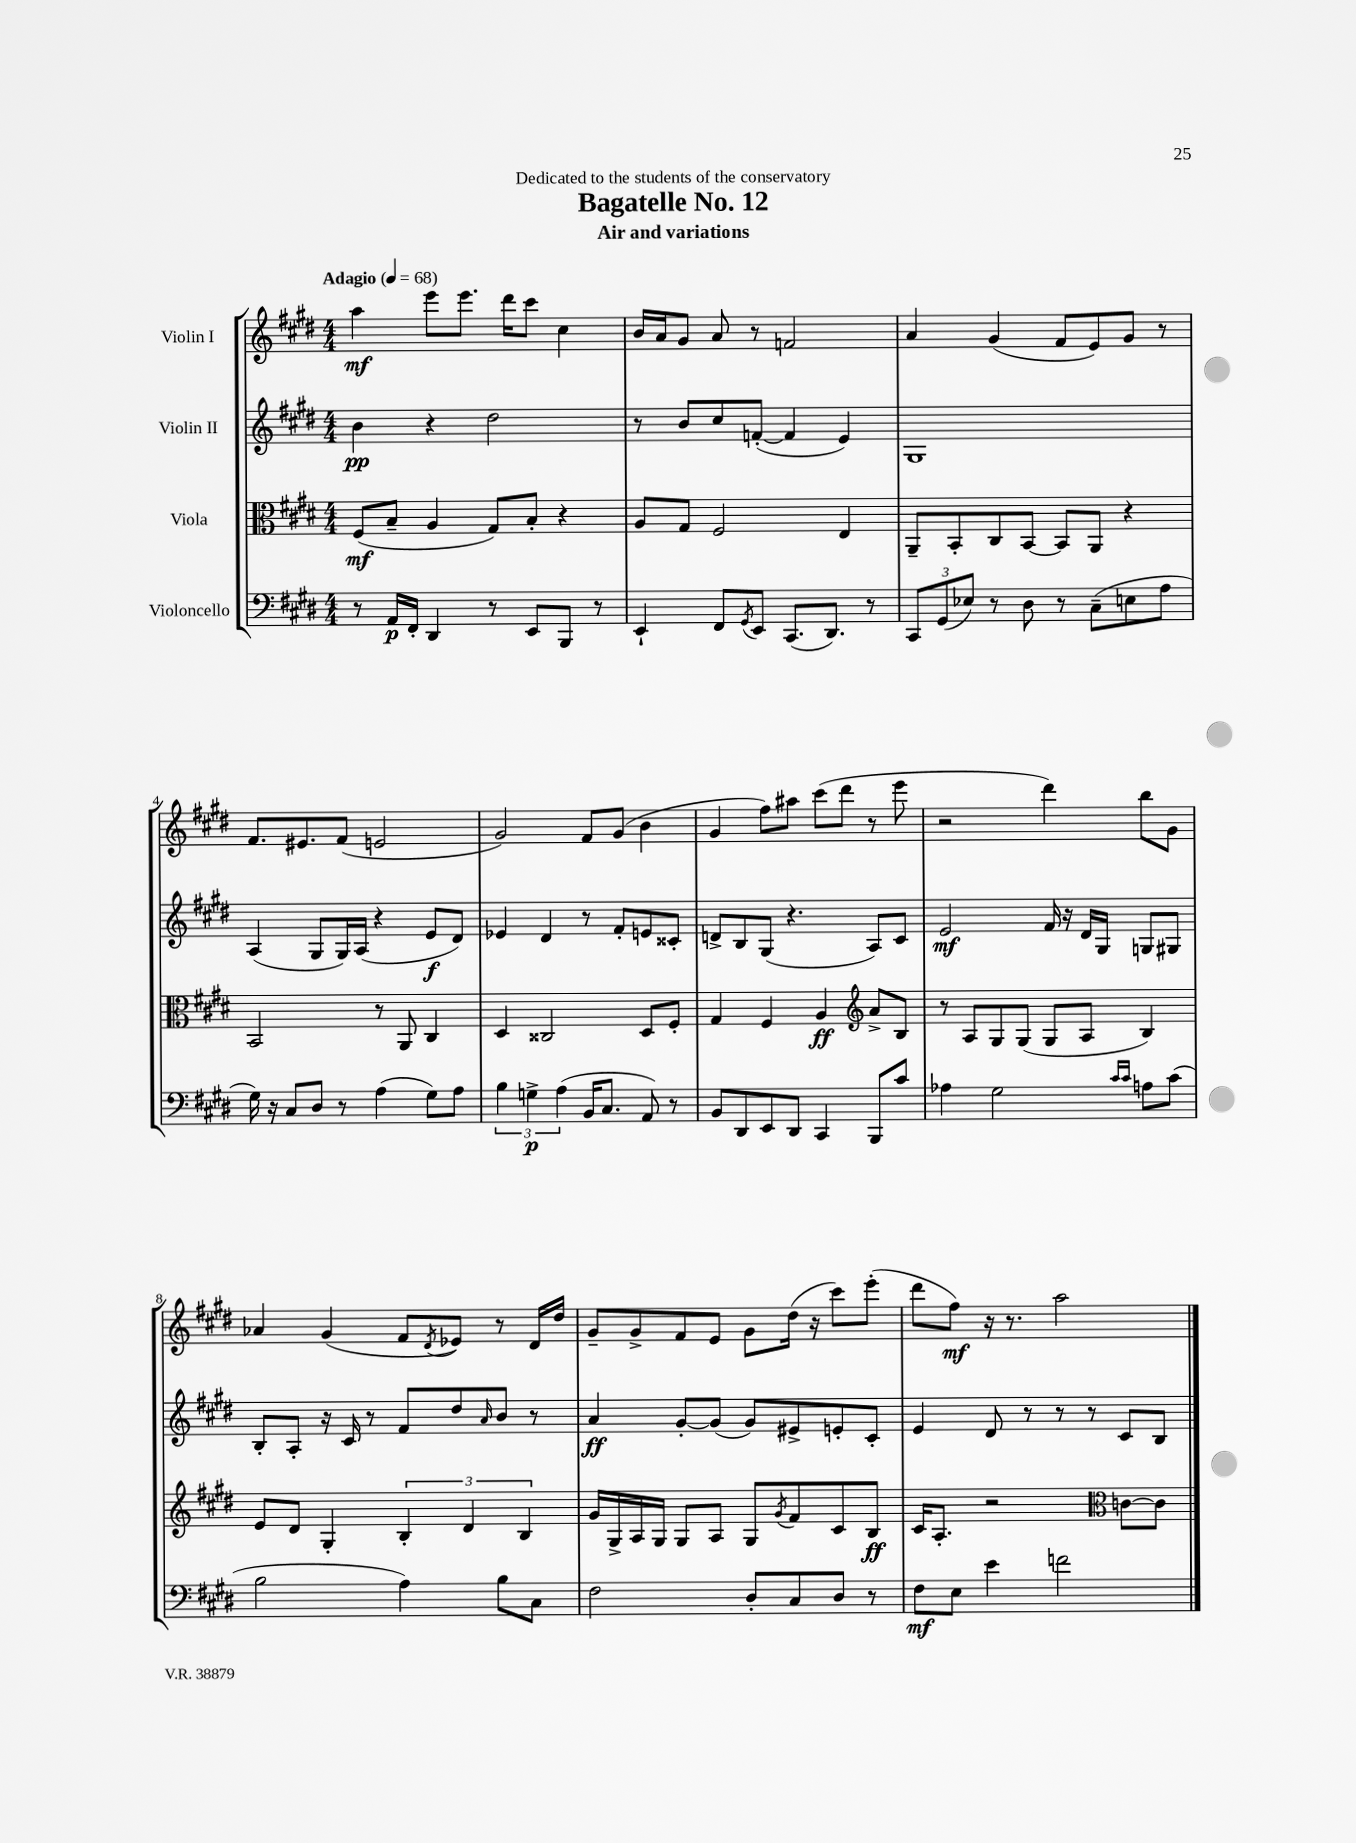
\header { title = "Bagatelle No. 12" subtitle = "Air and variations" dedication = "Dedicated to the students of the conservatory" }
<<
\new StaffGroup <<
\new Staff = "s0" \with { instrumentName = "Violin I" } {
    \clef treble \key e \major \numericTimeSignature \time 4/4 \tempo "Adagio" 4 = 68
    a''4\mf e'''8 e'''8. dis'''16 cis'''8 cis''4 |
    b'16 a'16 gis'8 a'8 r8 f'2 |
    a'4 gis'4( fis'8 e'8) gis'8 r8 |
    fis'8. eis'8. fis'8( e'2 |
    gis'2) fis'8 gis'8( b'4 |
    gis'4 fis''8) ais''8 cis'''8( dis'''8 r8 e'''8 |
    r2 dis'''4) b''8 gis'8 |
    aes'4 gis'4( fis'8 \acciaccatura { dis'8 } ees'8) r8 dis'16 dis''16 |
    gis'8-- gis'8-> fis'8 e'8 gis'8 dis''16( r16 cis'''8) e'''8-.( |
    dis'''8 fis''8\mf) r16 r8. a''2 \bar "|." |
}
\new Staff = "s1" \with { instrumentName = "Violin II" } {
    \clef treble \key e \major \numericTimeSignature \time 4/4
    b'4\pp r4 dis''2 |
    r8 b'8 cis''8 f'8~-.( f'4 e'4) |
    gis1 |
    a4( gis8 gis16) a16( r4 e'8\f dis'8) |
    ees'4 dis'4 r8 fis'8-. e'8 cisis'8-. |
    d'8-> b8 gis8( r4. a8) cis'8 |
    e'2\mf fis'16 r16 dis'16 gis16 g8 gis8 |
    b8-. a8-. r16 cis'16 r8 fis'8 dis''8 \grace { a'16 } b'8 r8 |
    a'4\ff gis'8~-. gis'8( gis'8) eis'8-> e'8-. cis'8-. |
    e'4 dis'8 r8 r8 r8 cis'8 b8 \bar "|." |
}
\new Staff = "s2" \with { instrumentName = "Viola" } {
    \clef alto \key e \major \numericTimeSignature \time 4/4
    fis8\mf( b8-- a4 gis8) b8-. r4 |
    a8 gis8 fis2 e4 |
    a,8-- b,8-. cis8 b,8~ b,8 a,8 r4 |
    b,2 r8 a,8 cis4 |
    dis4 cisis2 dis8 fis8-. |
    gis4 fis4 a4\ff \clef treble a'8-> b8 |
    r8 a8 gis8 gis8( gis8 a8 b4) |
    e'8 dis'8 gis4-. \tuplet 3/2 { b4-. dis'4 b4 } |
    gis'16 gis16-> a16 gis16 gis8 a8 gis8 \acciaccatura { gis'8 } fis'8 cis'8 b8\ff |
    cis'16 a8.-. r2 \clef alto c'8~ c'8 \bar "|." |
}
\new Staff = "s3" \with { instrumentName = "Violoncello" } {
    \clef bass \key e \major \numericTimeSignature \time 4/4
    r8 a,16\p fis,16-. dis,4 r8 e,8 b,,8 r8 |
    e,4-! fis,8 \acciaccatura { gis,8 } e,8 cis,8.( dis,8.) r8 |
    \tuplet 3/2 { cis,8 gis,8( ees8) } r8 dis8 r8 cis8--( e8 a8 |
    gis16) r16 cis8 dis8 r8 a4( gis8) a8 |
    \tuplet 3/2 { b4 g4->\p a4( } b,16 cis8. a,8) r8 |
    b,8 dis,8 e,8 dis,8 cis,4 b,,8 cis'8 |
    aes4 gis2 \grace { cis'16 cis'16 } a8 cis'8( |
    b2 a4) b8 cis8 |
    fis2 dis8-. cis8 dis8 r8 |
    fis8\mf e8 e'4 f'2 \bar "|." |
}
>>
>>
